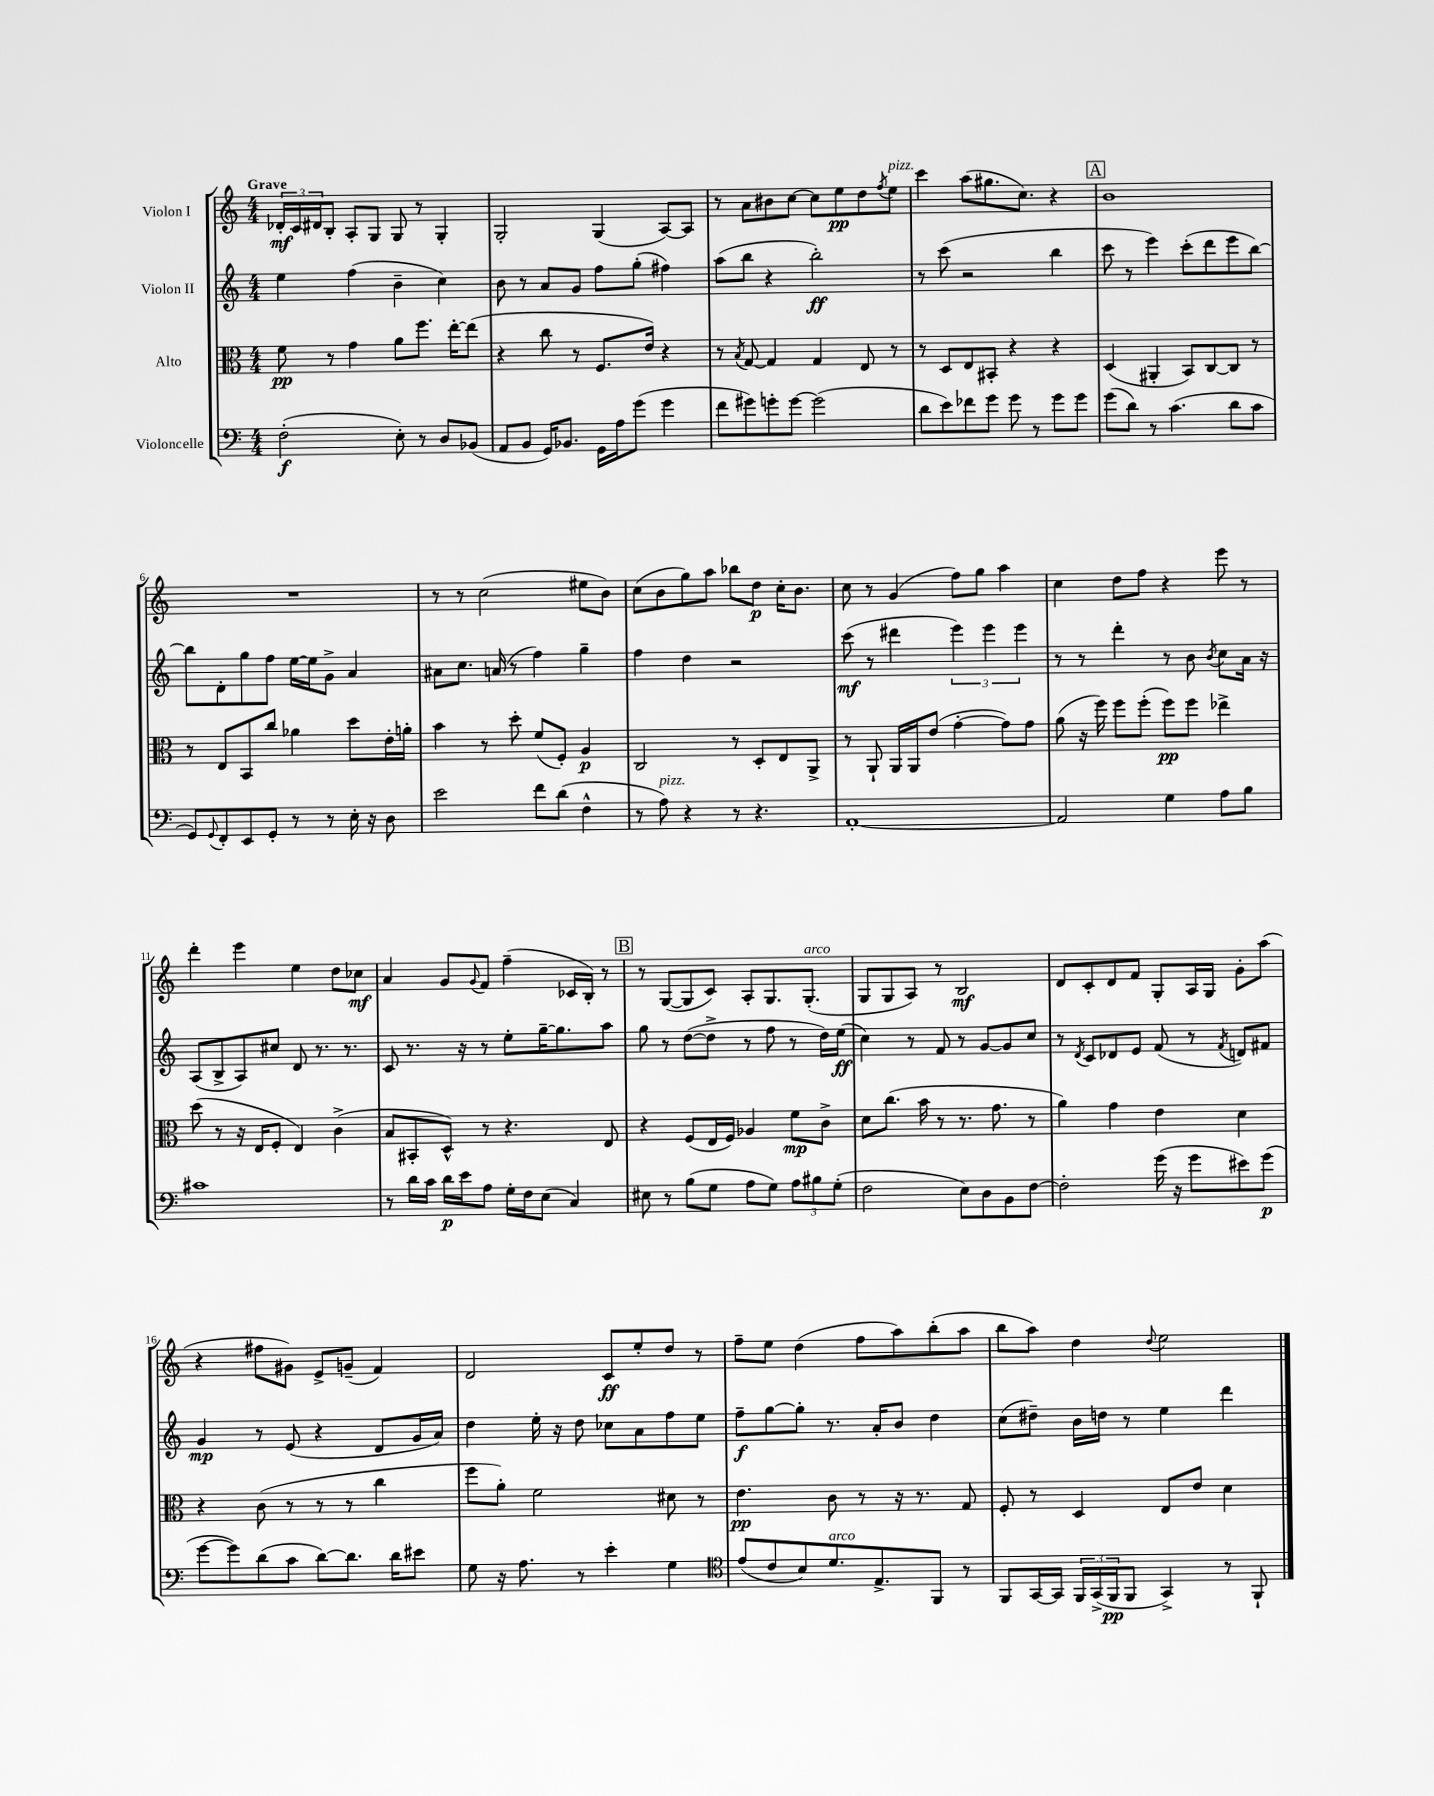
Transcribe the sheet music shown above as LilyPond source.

<<
\new StaffGroup <<
\new Staff = "s0" \with { instrumentName = "Violon I" } {
    \clef treble \key c \major \numericTimeSignature \time 4/4 \tempo "Grave"
    \tuplet 3/2 { des'16-.\mf c'16 dis'16 } b8-. a8-. g8 g8 r8 g4-. |
    g2-. g4( a8~) a8 |
    r8 a'8 bis'8 c''8~ c''8 e''8\pp d''8 \acciaccatura { f''8 } e''8^\markup { \italic "pizz." } |
    c'''4 a''8( gis''8. c''8.) r4 |
    \mark \markup { \box "A" } b'1 |
    R1 |
    r8 r8 c''2( eis''8 b'8) |
    c''8( b'8 g''8) a''8 bes''8 d''8\p c''16-. b'8. |
    c''8 r8 g'4( f''8) g''8 a''4 |
    c''4 d''8 f''8 r4 e'''8 r8 |
    d'''4-. e'''4 e''4 d''8 ces''8\mf |
    a'4 g'8 \appoggiatura { g'8 } f'8 f''4--( ces'16 b16-.) r8 |
    \mark \markup { \box "B" } r8 g8~( g8 c'8) a8-. g8. g8.-.^\markup { \italic "arco" }( |
    g8 g8 a8) r8 b2\mf |
    d'8 c'8-. d'8 f'8 g8-. a16 g16 g'8-. a''8( |
    r4 fis''8 gis'8) e'8-> g'8--( f'4) |
    d'2 c'8\ff e''8-. d''8 r8 |
    f''8-- e''8 d''4( f''8 a''8) b''8-.( a''8 |
    b''8 a''8) d''4 \appoggiatura { d''8 } e''2 \bar "|." |
}
\new Staff = "s1" \with { instrumentName = "Violon II" } {
    \clef treble \key c \major \numericTimeSignature \time 4/4
    e''4 f''4( b'4-- c''4) |
    b'8 r8 a'8 g'8 f''8 g''8-.( fis''4) |
    a''8( b''8 r4 b''2-.\ff) |
    r8 c'''8( r2 b''4 |
    \mark \markup { \box "A" } c'''8 r8 e'''4) c'''8-.( d'''8 e'''8 b''8~) |
    b''8 d'8-. g''8 f''8 e''16~ e''16 g'8-> a'4 |
    ais'8 c''8. a'16( r8 f''4) g''4-- |
    f''4 d''4 r2 |
    c'''8\mf( r8 dis'''4 \tuplet 3/2 { e'''4) e'''4 e'''4 } |
    r8 r8 d'''4-. r8 b'8 \acciaccatura { b'8 } c''8 a'16 r16 |
    a8( b8-> a8) cis''8 d'8 r8. r8. |
    c'8 r8. r16 r8 e''8-. g''16~-- g''8. a''8 |
    \mark \markup { \box "B" } g''8 r8 d''8~( d''8-> r8 f''8 r8 d''16) e''16\ff( |
    c''4) r8 f'8 r8 g'8~ g'8 c''8 |
    r8 \acciaccatura { d'8 } c'8 des'8 e'8 f'8( r8 \acciaccatura { f'8 } d'8) fis'8 |
    g'4\mp r8 e'8( r4 d'8 g'16 a'16) |
    d''4 e''16-. r16 d''8 ces''8 a'8 f''8 e''8 |
    f''8--\f g''8~ g''8-. r8. a'16-. b'8 d''4 |
    c''8( dis''8--) b'16 d''16 r8 e''4 d'''4 \bar "|." |
}
\new Staff = "s2" \with { instrumentName = "Alto" } {
    \clef alto \key c \major \numericTimeSignature \time 4/4
    f'8\pp r8 g'4 a'8 f''8. e''16~-. e''8( |
    r4 c''8 r8 f8. e'16) r4 |
    r8 \acciaccatura { b8 } g8~ g4 g4 e8 r8 |
    r8 d8 e8 bis,8-. r4 r4 |
    \mark \markup { \box "A" } d4( ais,4-. b,8) c8~ c8 r8 |
    r8 e8 b,8 c''8 aes'4 d''8 e'16-. a'16-. |
    b'4 r8 d''8-. f'8( f8-.) a4\p |
    c2 r8 d8-. e8 a,8-> |
    r8 a,8-! a,16 a,16 e'8( g'4~-. g'8) g'8 |
    a'8( r16 f''16) f''8 f''8-.( f''8\pp) f''8 ees''4-> |
    d''8( r8 r16 e16 f8-. e4) c'4->( |
    b8 bis,8-. d8-^) r8 r4. e8 |
    \mark \markup { \box "B" } r4 f8( e16 f16) aes4 f'8\mp c'8-> |
    d'8 c''8.( b'16 r8 r8. g'8. r8 |
    a'4) g'4 e'4 d'4 |
    r4 c'8( r8 r8 r8 c''4 |
    f''8 a'8-.) f'2 dis'8 r8 |
    e'4.\pp c'8 r8 r16 r8. g8 |
    f8-. r8 d4 e8 e'8 d'4 \bar "|." |
}
\new Staff = "s3" \with { instrumentName = "Violoncelle" } {
    \clef bass \key c \major \numericTimeSignature \time 4/4
    f2-.\f( e8-.) r8 d8 bes,8( |
    a,8 b,8 g,16) bes,8. g,16 a16 g'8( g'4 |
    f'8 gis'8) g'8-. g'8~ g'2( |
    d'8 e'8) fes'8 g'8 g'8 r8 g'8 g'8 |
    \mark \markup { \box "A" } g'8( d'8) r8 c'4.( d'8 c'8 |
    g,8) \appoggiatura { g,8 } f,8-. e,8 g,8-. r8 r8 e16-. r16 d8 |
    e'2 f'8 d'8( f4-^ |
    r8 a8^\markup { \italic "pizz." }) r4 r8 r4. |
    a,1~-. |
    a,2 g4 a8 b8 |
    cis'1 |
    r8 d'16 c'16 d'16\p e'16 a8 g16-. f16 e8( c4) |
    \mark \markup { \box "B" } eis8 r8 b8( g8 a8 g8) \tuplet 3/2 { a8 bis8 g8-.( } |
    f2 e8) d8 b,8 f8~ |
    f2-. g'16( r16 g'8 eis'8) g'8\p( |
    g'8~ g'8) d'8( c'8 d'8~) d'8. d'16 eis'8 |
    g8 r16 a8. r8 e'4-. g4 |
    \clef tenor e'8( c'8 b8) d'8.^\markup { \italic "arco" } e8.-> f,8 r8 |
    f,8 g,16~ g,16 \tuplet 3/2 { f,16 g,16->( f,16\pp } f,8 g,4->) r8 f,8-! \bar "|." |
}
>>
>>
